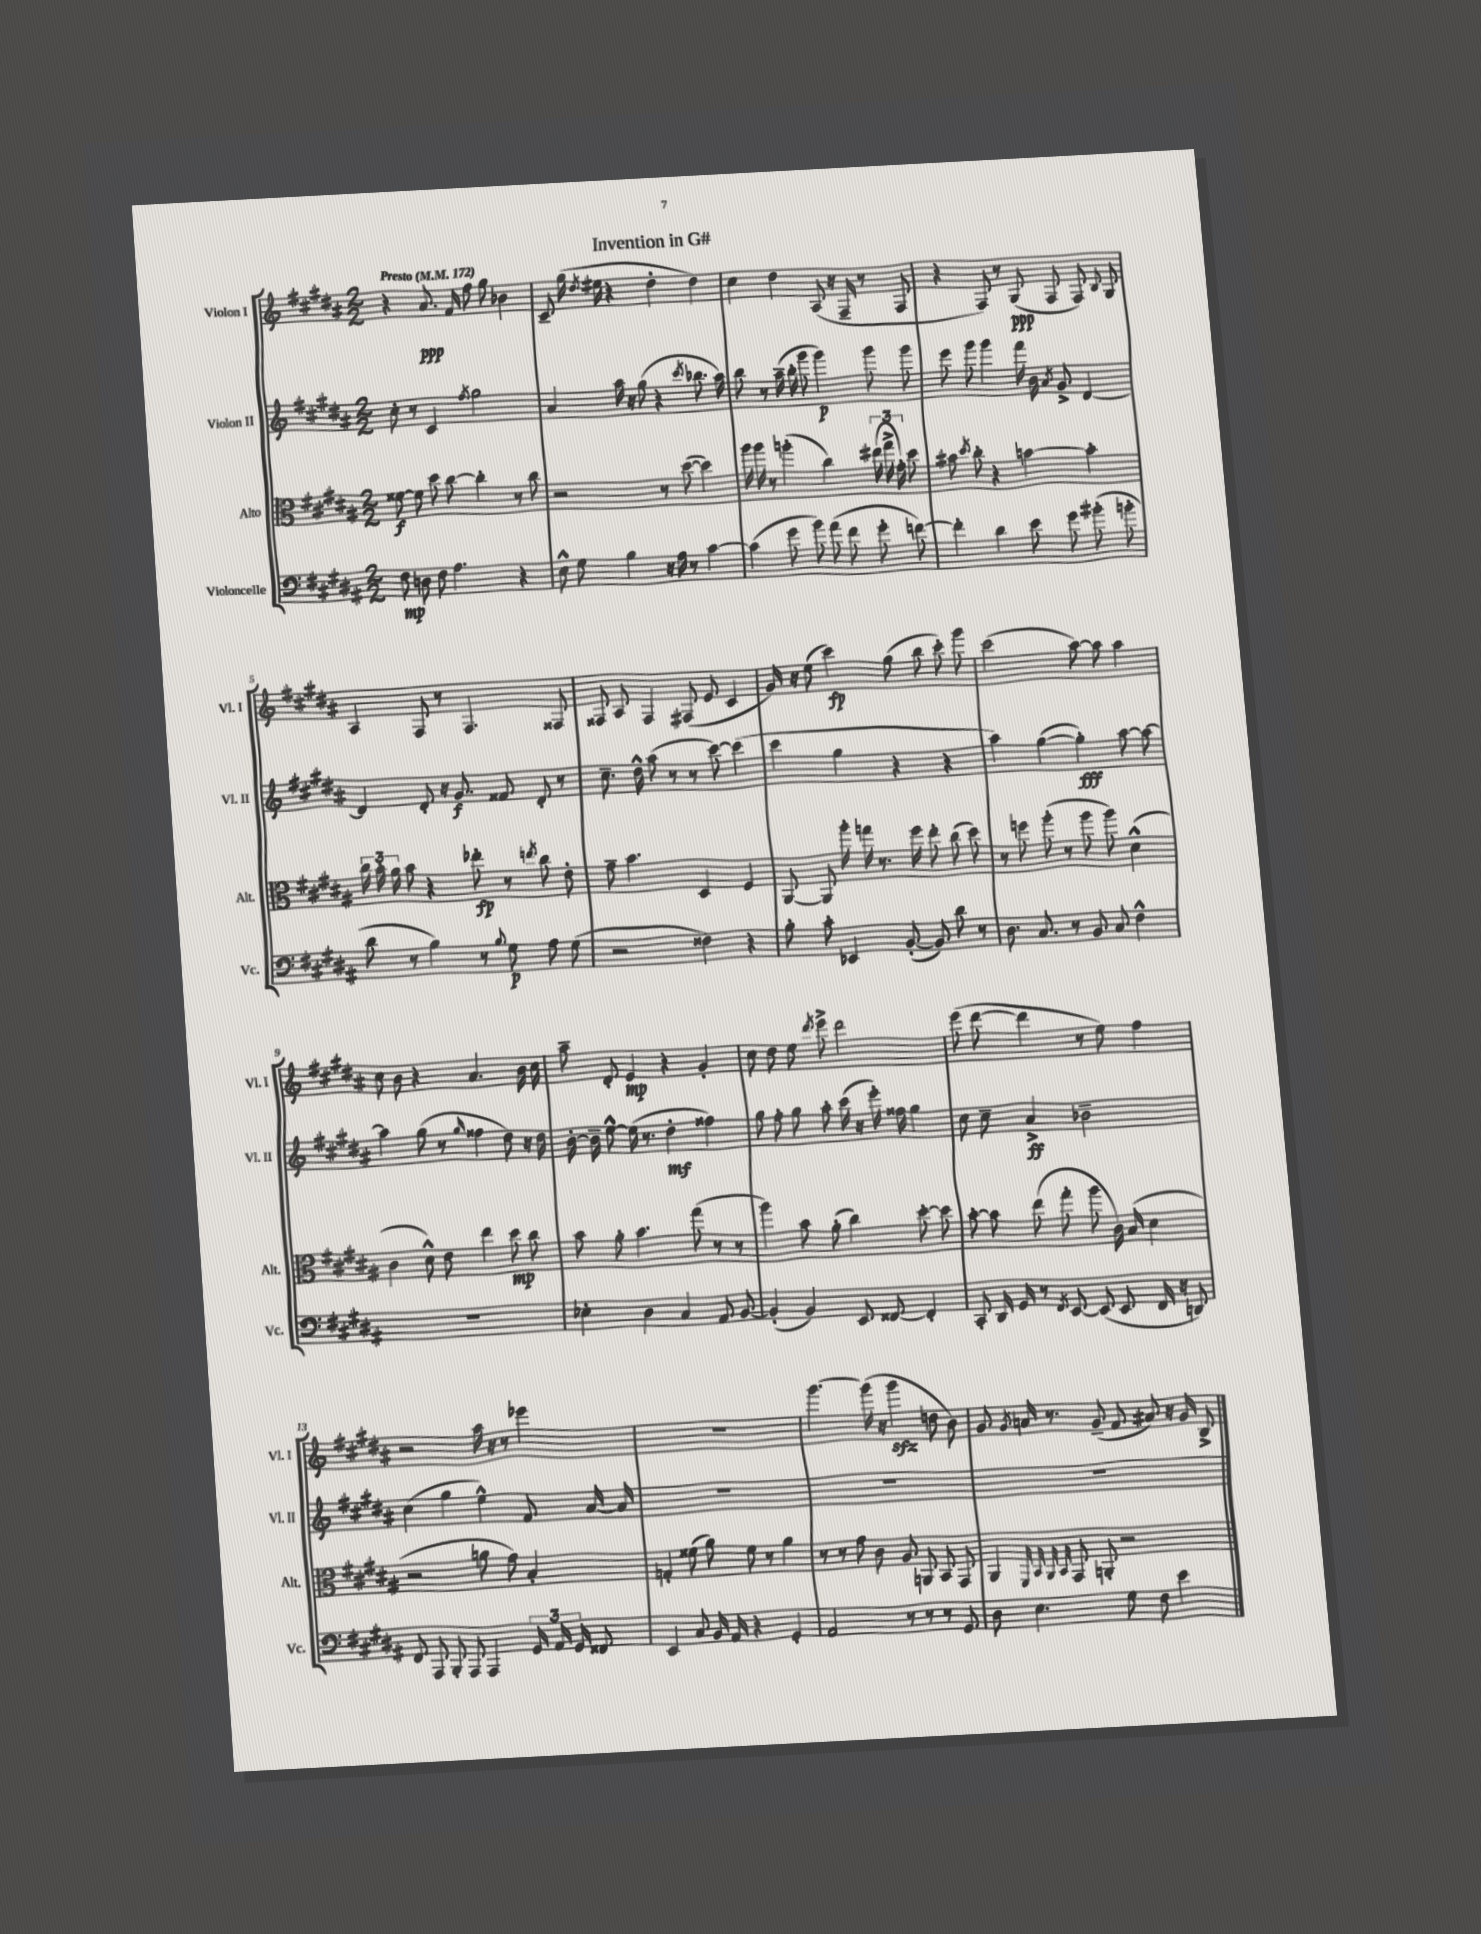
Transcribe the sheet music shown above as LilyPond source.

\header { title = "Invention in G#" }
<<
\new StaffGroup <<
\new Staff = "s0" \with { instrumentName = "Violon I" shortInstrumentName = "Vl. I" } {
    \clef treble \key b \major \numericTimeSignature \time 2/2 \tempo "Presto" 4 = 172
    \autoBeamOff r4 ais'8.\ppp fis'16 fis''8 gis''8 bes'4 |
    cis'8-- gis''16( \acciaccatura { dis''8 } eis''16 r4 dis''4-. dis''4) |
    cis''4 dis''4 ais8( r16 fis16-- r8 fis8 |
    r4 fis8) r8 gis8\ppp( fis8 fis8) \appoggiatura { b8 } gis8 |
    ais4 fis8 r8 fis4. fisis8 |
    fisis8 ais8 fisis4 fis8( e'8 cis'4 |
    gis'16) r16 e''8( cis'''4\fp) gis''8( b''8 cis'''8-.) gis'''8 |
    cis'''2( ais''8~) ais''8 ais''4 |
    cis''8 b'8 r4 ais'4. b'16 cis''16 |
    ais''8-- dis'8-. e'4\mp r4 gis'4-. |
    cis''8 dis''8 e''8 \acciaccatura { dis'''8 } e'''8-> dis'''2 |
    e'''8( dis'''8~ dis'''4 r8 e''8) fis''4 |
    r2 ais''16 r16 r8 ees'''4 |
    R1 |
    gis'''4.~ gis'''16( r16 gis'''4\sfz d''8 b'8) |
    gis'8 \acciaccatura { gis'8 } a'16 r8. gis'8--( fis'8 ais'8) r16 gis'16 b8-> \bar "|." |
}
\new Staff = "s1" \with { instrumentName = "Violon II" shortInstrumentName = "Vl. II" } {
    \clef treble \key b \major \numericTimeSignature \time 2/2
    \autoBeamOff cis''8-. r8 cis'4 \acciaccatura { fis''8 } gis''2 |
    ais'4 ais''16 r16 gis''8( r4 \acciaccatura { cis'''8 } bes''8. ais''16) |
    b''8 r8 ais''16--( b''16-. gis'''8 gis'''4\p) gis'''8 gis'''8 |
    e'''8 gis'''8 gis'''4 fis'''16 b'16 \acciaccatura { ais'8 } gis'8-> dis'4~ |
    dis'4 dis'8-. r16 gis'8.\f fisis'8 dis'8-. r8 |
    cis''8.-- dis''16-^ ais''8( r8 r8 cis'''8~) cis'''4( |
    cis'''4 gis''4 r4 r4 |
    ais''4) gis''4~( gis''4-.\fff) ais''8~ ais''8~ |
    ais''4 gis''8( r8 \grace { gis''16 } fisis''4 dis''8) r16 dis''16 |
    b'16~-. b'16-- e''8~-^ e''16( r8. dis''4-.\mf fisis''4) |
    gis''8 fis''8-. gis''8 ais''8-. cis'''16( r16 e'''16-.) fisis''16 gis''4 |
    cis''8 cis''8-- ais'4->\ff bes'2-- |
    cis''4( gis''4 e''4-^) fis'8 ais'16~ ais'16 |
    R1 |
    R1 |
    R1 \bar "|." |
}
\new Staff = "s2" \with { instrumentName = "Alto" shortInstrumentName = "Alt." } {
    \clef alto \key b \major \numericTimeSignature \time 2/2
    \autoBeamOff fisis'8~\f fisis'8 dis''8 cis''8~ cis''4-. r8 cis''8 |
    r2 r8 dis''8~( dis''4) |
    ais''16 ais''16 r8 a''4-.( cis''4) \tuplet 3/2 { eis''16( gis''16-> gis'16-.) } dis''8 |
    bis'8 \acciaccatura { dis''8 } cis''8-. r4 b'4~ b'4-. |
    \tuplet 3/2 { cis''16 b'16-. ais'16 } b'8 r4 ees''8-.\fp r8 \acciaccatura { e''8 } cis''8 e'8-. |
    gis'8-- b'4. dis4 fis4 |
    ais,8~ ais,8 ais''16-. g''16 r8. fis''16 e''8-. cis''8( dis''8) |
    r8 f''8 ais''8-.( r8 ais''8 ais''8) dis'4-^( |
    cis'4 dis'8-^) e'8 e''4 dis''8\mp cis''8 |
    b'8 ais'8-. b'4. gis''8( r8 r8 |
    ais''4) b'8 ais'8-.( cis''4) dis''8~-. dis''8 |
    b'8~-. b'8 e''8( gis''8-. ais''8 cis'16) b16( dis'4 |
    r2 a'8 gis'8) b4-. |
    g4-. fisis'8( ais'8) fisis'8 r8 ais'4 |
    r8 r8 gis'8 cis'8 ais8 a,8 b,8 gis,8 |
    ais,4 \grace { fis,32 b,32 ais,32 b,32 } gis,8 a,8-. r2 \bar "|." |
}
\new Staff = "s3" \with { instrumentName = "Violoncelle" shortInstrumentName = "Vc." } {
    \clef bass \key b \major \numericTimeSignature \time 2/2
    \autoBeamOff fis8\mp d8 fis8 ais4. r4 |
    e8-^ gis8 b4 r16 ais16 r8 cis'4~ |
    cis'4( gis'8 b'8) ais'8( fis'8 gis'8-. f'8~) |
    f'4-. dis'4 e'8 gis'8 bis'8-.( b'8-. |
    dis'8 r8 b4) r8 \appoggiatura { b8 } gis8\p ais8 gis8( |
    r2 fisis4) r4 |
    b8-. cis'8-. ees,4 b,8~-.( b,8) dis'8 r8 |
    dis8. cis8. r8 b,8 cis8 fis4-^ |
    R1 |
    ees4-. dis4 cis4 ais,8 b,8~ |
    b,4-.( b,4) e,8 fisis,8~ fisis,4-. |
    cis,8-. dis,16 gis,16 r8 \acciaccatura { fis,8 } e,8~ e,8( e,8 fis,16 r16 d,8) |
    fis,8 ais,,8 b,,8-. ais,,8 ais,,4 \tuplet 3/2 { gis,16 ais,16 gis,16 } fisis,8 |
    e,4 cis8 b,16 ais,16 r4 gis,4-. |
    ais,2 r8 r8 r8 gis,8 |
    dis8 e4. gis8 fis8 e'4 \bar "|." |
}
>>
>>
